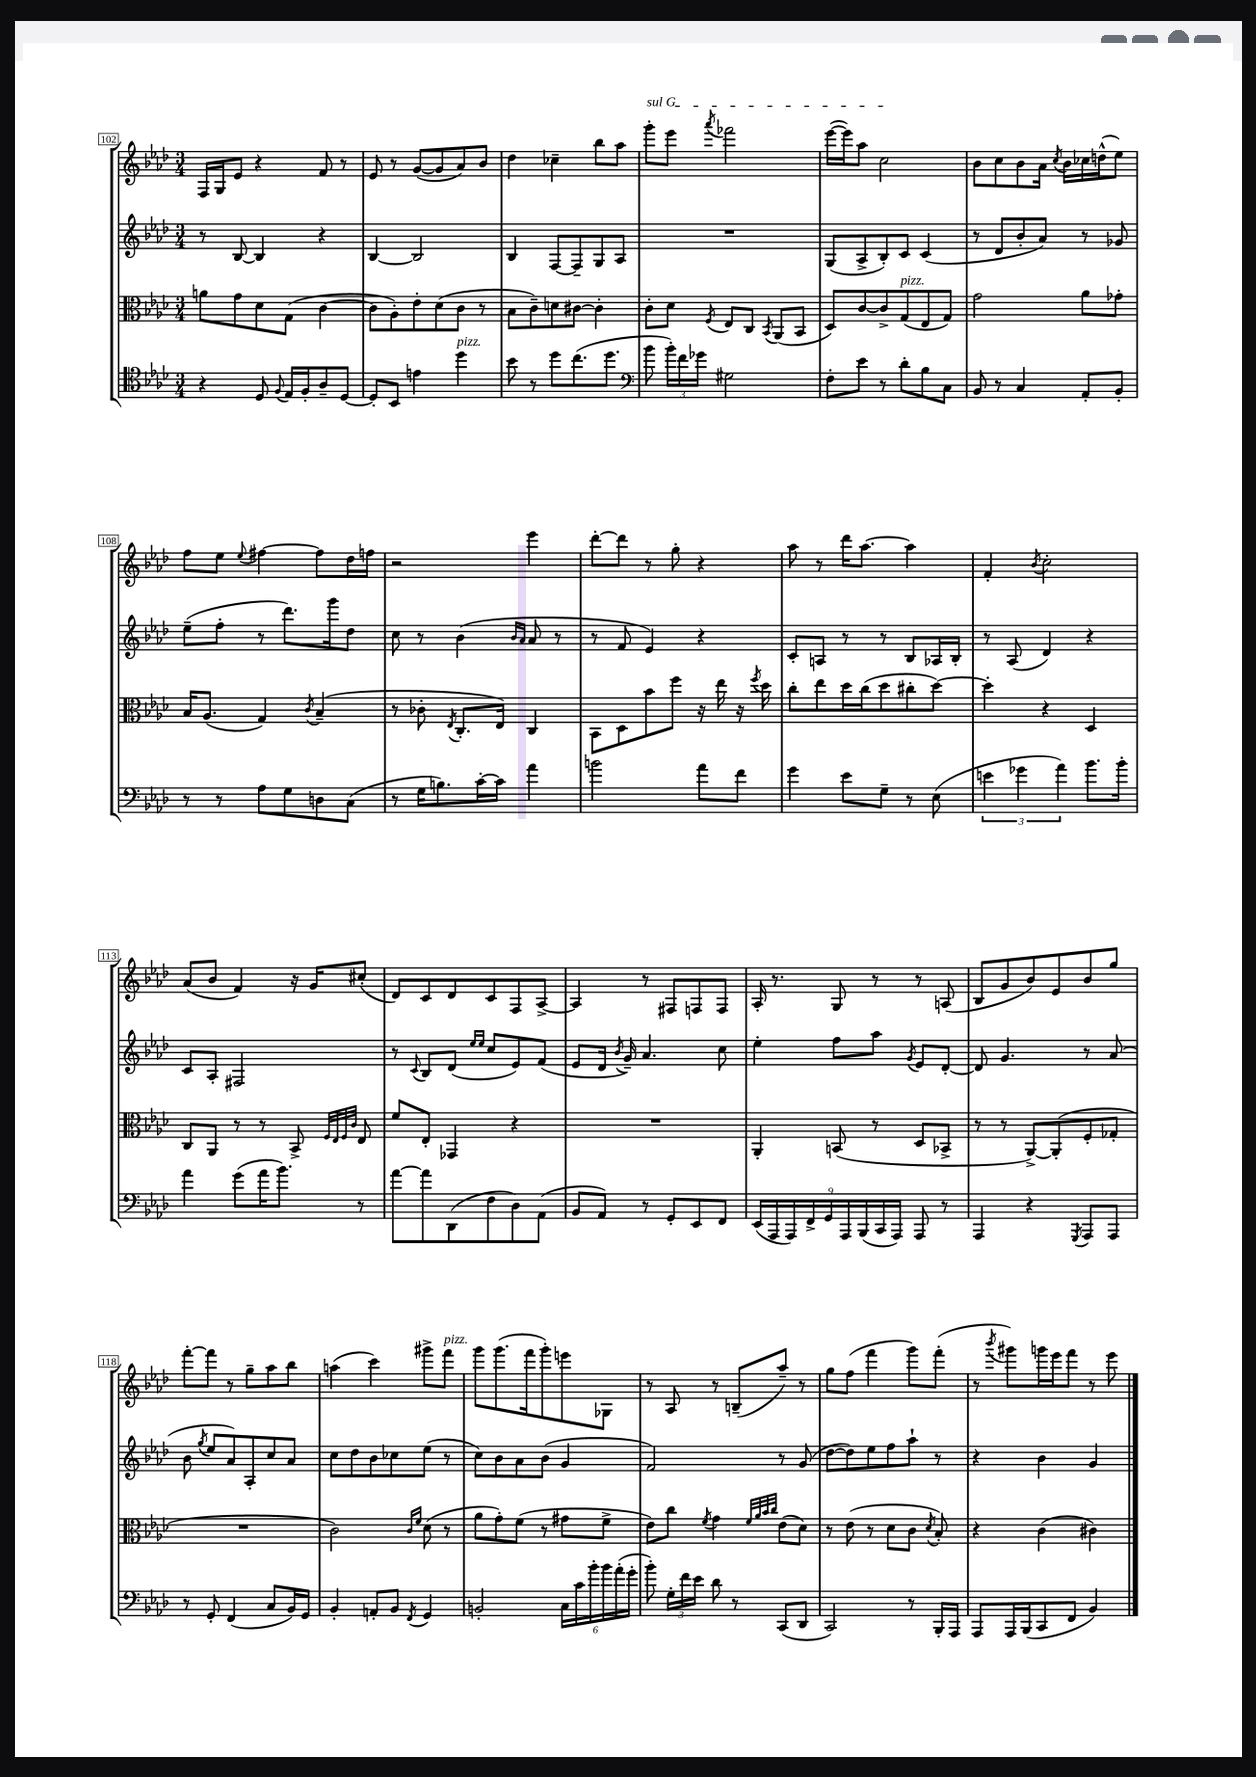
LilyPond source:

<<
\new StaffGroup <<
\new Staff = "s0" {
    \clef treble \key aes \major \numericTimeSignature \time 3/4
    \autoBeamOff f16[ g16 ees'8] r4 f'8 r8 |
    ees'8 r8 g'8[~( g'8 aes'8) bes'8] |
    des''4 ces''4-- bes''8[ aes''8] |
    \once \override TextSpanner.bound-details.left.text = \markup { \italic "sul G" } g'''8[-.\startTextSpan ees'''8] \acciaccatura { aes'''8 } fes'''2 |
    ees'''16[~( ees'''16) aes''8] c''2\stopTextSpan |
    bes'8[ c''8 bes'8 aes'16] \acciaccatura { c''8 } bes'16[ ces''16 d''16-^( ees''8]) |
    f''8[ ees''8] \appoggiatura { ees''8 } fis''4~ fis''8[ des''16 f''16] |
    r2 ees'''4 |
    des'''8[~-. des'''8] r8 g''8-. r4 |
    aes''8 r8 des'''16[ aes''8.]~ aes''4 |
    f'4-. \acciaccatura { bes'8 } c''2-. |
    aes'8[( bes'8] f'4) r16 g'16[ cis''8]-.( |
    des'8[) c'8 des'8 c'8 f8 aes8]~-> |
    aes4 r8 fis8[ f8 f8] |
    aes16-. r8. g8 r8 r8 a8( |
    bes8[ g'8 bes'8) ees'8 bes'8 g''8] |
    f'''8[~-. f'''8] r8 g''8[-- aes''8 bes''8] |
    a''4( c'''4) gis'''8[-> f'''8]^\markup { \italic "pizz." } |
    g'''8[ g'''8.( f'''16 g'''8-.) e'''8 ges8] |
    r8 aes8 r8 b8[--( aes''8]--) r8 |
    g''8[ f''8]( f'''4 g'''8[) f'''8]-.( |
    r8 \acciaccatura { bes'''8 } gis'''8[) g'''16 ees'''16 f'''8] r8 ees'''8 \bar "|." |
}
\new Staff = "s1" {
    \clef treble \key aes \major \numericTimeSignature \time 3/4
    \autoBeamOff r8 bes8~ bes4 r4 |
    bes4~ bes2 |
    bes4 f8[~ f8-- g8 aes8] |
    R2. |
    g8[( aes8-> bes8-.) c'8] c'4( |
    r8 des'8[ bes'8-. aes'8]) r8 ges'8 |
    ees''8[--( f''8]-. r8 des'''8.[) g'''16 des''8] |
    c''8 r8 bes'4( \grace { bes'16[ aes'16] } aes'8 r8 |
    r8 f'8 ees'4) r4 |
    c'8[-. a8] r8 r8 bes8[ aes16 bes16]-. |
    r8 aes8( des'4) r4 |
    c'8[ aes8]-. fis2 |
    r8 \appoggiatura { c'8 } bes8[ des'8]( \grace { ees''16[ ees''16] } c''8[ ees'8) f'8]( |
    ees'8[ des'16] \acciaccatura { bes'8 } g'16--) aes'4. c''8 |
    ees''4-. f''8[ aes''8] \acciaccatura { g'8 } ees'8[ des'8]~-. |
    des'8 g'4. r8 aes'8( |
    bes'8 \acciaccatura { g''8 } ees''8[ aes'8) aes8-. c''8 aes'8] |
    c''8[ des''8 bes'8 ces''8 ees''8]( r8 |
    c''8[) bes'8 aes'8 bes'8]( g'4 |
    f'2) r8 g'8( |
    des''8[~ des''8) ees''8 f''8 aes''8]-! r8 |
    r4 bes'4 g'4 \bar "|." |
}
\new Staff = "s2" {
    \clef alto \key aes \major \numericTimeSignature \time 3/4
    \autoBeamOff a'8[ g'8 des'8 g8]( c'4~ |
    c'8[ aes8-.) ees'8-. des'8( c'8] r8 |
    bes8[ c'8--) d'8 cis'8]~ cis'4-. |
    c'8[-. des'8] \acciaccatura { f8 } ees8[ c8] \acciaccatura { bes,8 } aes,8[( bes,8] |
    des8[) c'8~ c'8-> g8^\markup { \italic "pizz." }( ees8 g8]) |
    g'2 aes'8[ ges'8]-. |
    bes16[ aes8.]( g4) \acciaccatura { c'8 } bes4--( |
    r8 ces'8-. \acciaccatura { ees8 } c8.[-. ees16]) c4 |
    bes,8[ des8 bes'8 f''8] r16 ees''16 r16 \acciaccatura { f''8 } des''16 |
    c''8[-. ees''8 des''16 c''16( des''8 cis''8-. des''8]~) |
    des''4-. r4 des4 |
    c8[ aes,8] r8 r8 bes,8-> \grace { f32[ ees32 f32 c'32] } ees8 |
    f'8[ ees8]-. ges,4 r4 |
    R2. |
    aes,4-. b,8( r8 des8[ bes,8]-> |
    r8 r8 aes,8[~->) aes,8-.( f8-. ges8]-. |
    R2. |
    c'2) \grace { c'16[ f'16] } des'8( r8 |
    aes'8[ g'8-.) f'8]( r8 gis'8[ f'8]-> |
    ees'8[) c''8] \acciaccatura { f'8 } g'4 \grace { f'32[ aes'32 bes'32 c''32] } ees'8[( des'8]) |
    r8 ees'8( r8 des'8[ c'8] \acciaccatura { des'8 } bes8-.) |
    r4 c'4( cis'4) \bar "|." |
}
\new Staff = "s3" {
    \clef tenor \key aes \major \numericTimeSignature \time 3/4
    \autoBeamOff r4 des8 \appoggiatura { f8 } ees16[ f16-. aes8-- des8]~ |
    des8[-. bes,8] e'4 des''4^\markup { \italic "pizz." } |
    bes'8 r8 des''8[ c''8.( des''8.] |
    \clef bass bes'8 \tuplet 3/2 { bes'16[-.) f'16 ges'16] } gis2 |
    f8[-. ees'8] r8 des'8[-. bes8 c8] |
    bes,8 r8 c4 aes,8[-. bes,8]-. |
    r8 r8 aes8[ g8 d8 c8]( |
    r8 g16[ b8.) c'16~-. c'16] aes'4 |
    b'2 aes'8[ f'8] |
    g'4 ees'8[ g8]-- r8 ees8( |
    \tuplet 3/2 { e'4 ges'4 aes'4) } bes'8.[ bes'16]-. |
    aes'4 g'8[( aes'16 bes'8.]) r8 |
    aes'8[~ aes'8 des,8( f8 des8) aes,8]( |
    bes,8[ aes,8]) r8 g,8[-. ees,8 f,8] |
    \tuplet 9/8 { ees,16[( aes,,16 aes,,16) f,16-> g,16 aes,,16 bes,,16( c,16 aes,,16]) } aes,,8 r8 |
    aes,,4 r4 \acciaccatura { g,,8 } aes,,8[ aes,,8] |
    r8 g,8-. f,4( c8[ bes,16) g,16] |
    bes,4-. a,8[-. bes,8] \acciaccatura { f,8 } g,4 |
    b,2-. \tuplet 6/4 { c16[ c'16 bes'16-. bes'16 aes'16-.( g'16]-. } |
    bes'8-.) \tuplet 3/2 { g16[-. f'16 ees'16] } des'8 r8 c,8[( des,8] |
    c,2) r8 bes,,16[-. aes,,16] |
    aes,,8[ aes,,16 bes,,16( c,8 f,8] bes,4) \bar "|." |
}
>>
>>
\layout { \context { \Score currentBarNumber = #102 \override BarNumber.stencil = #(make-stencil-boxer 0.1 0.3 ly:text-interface::print) } }
